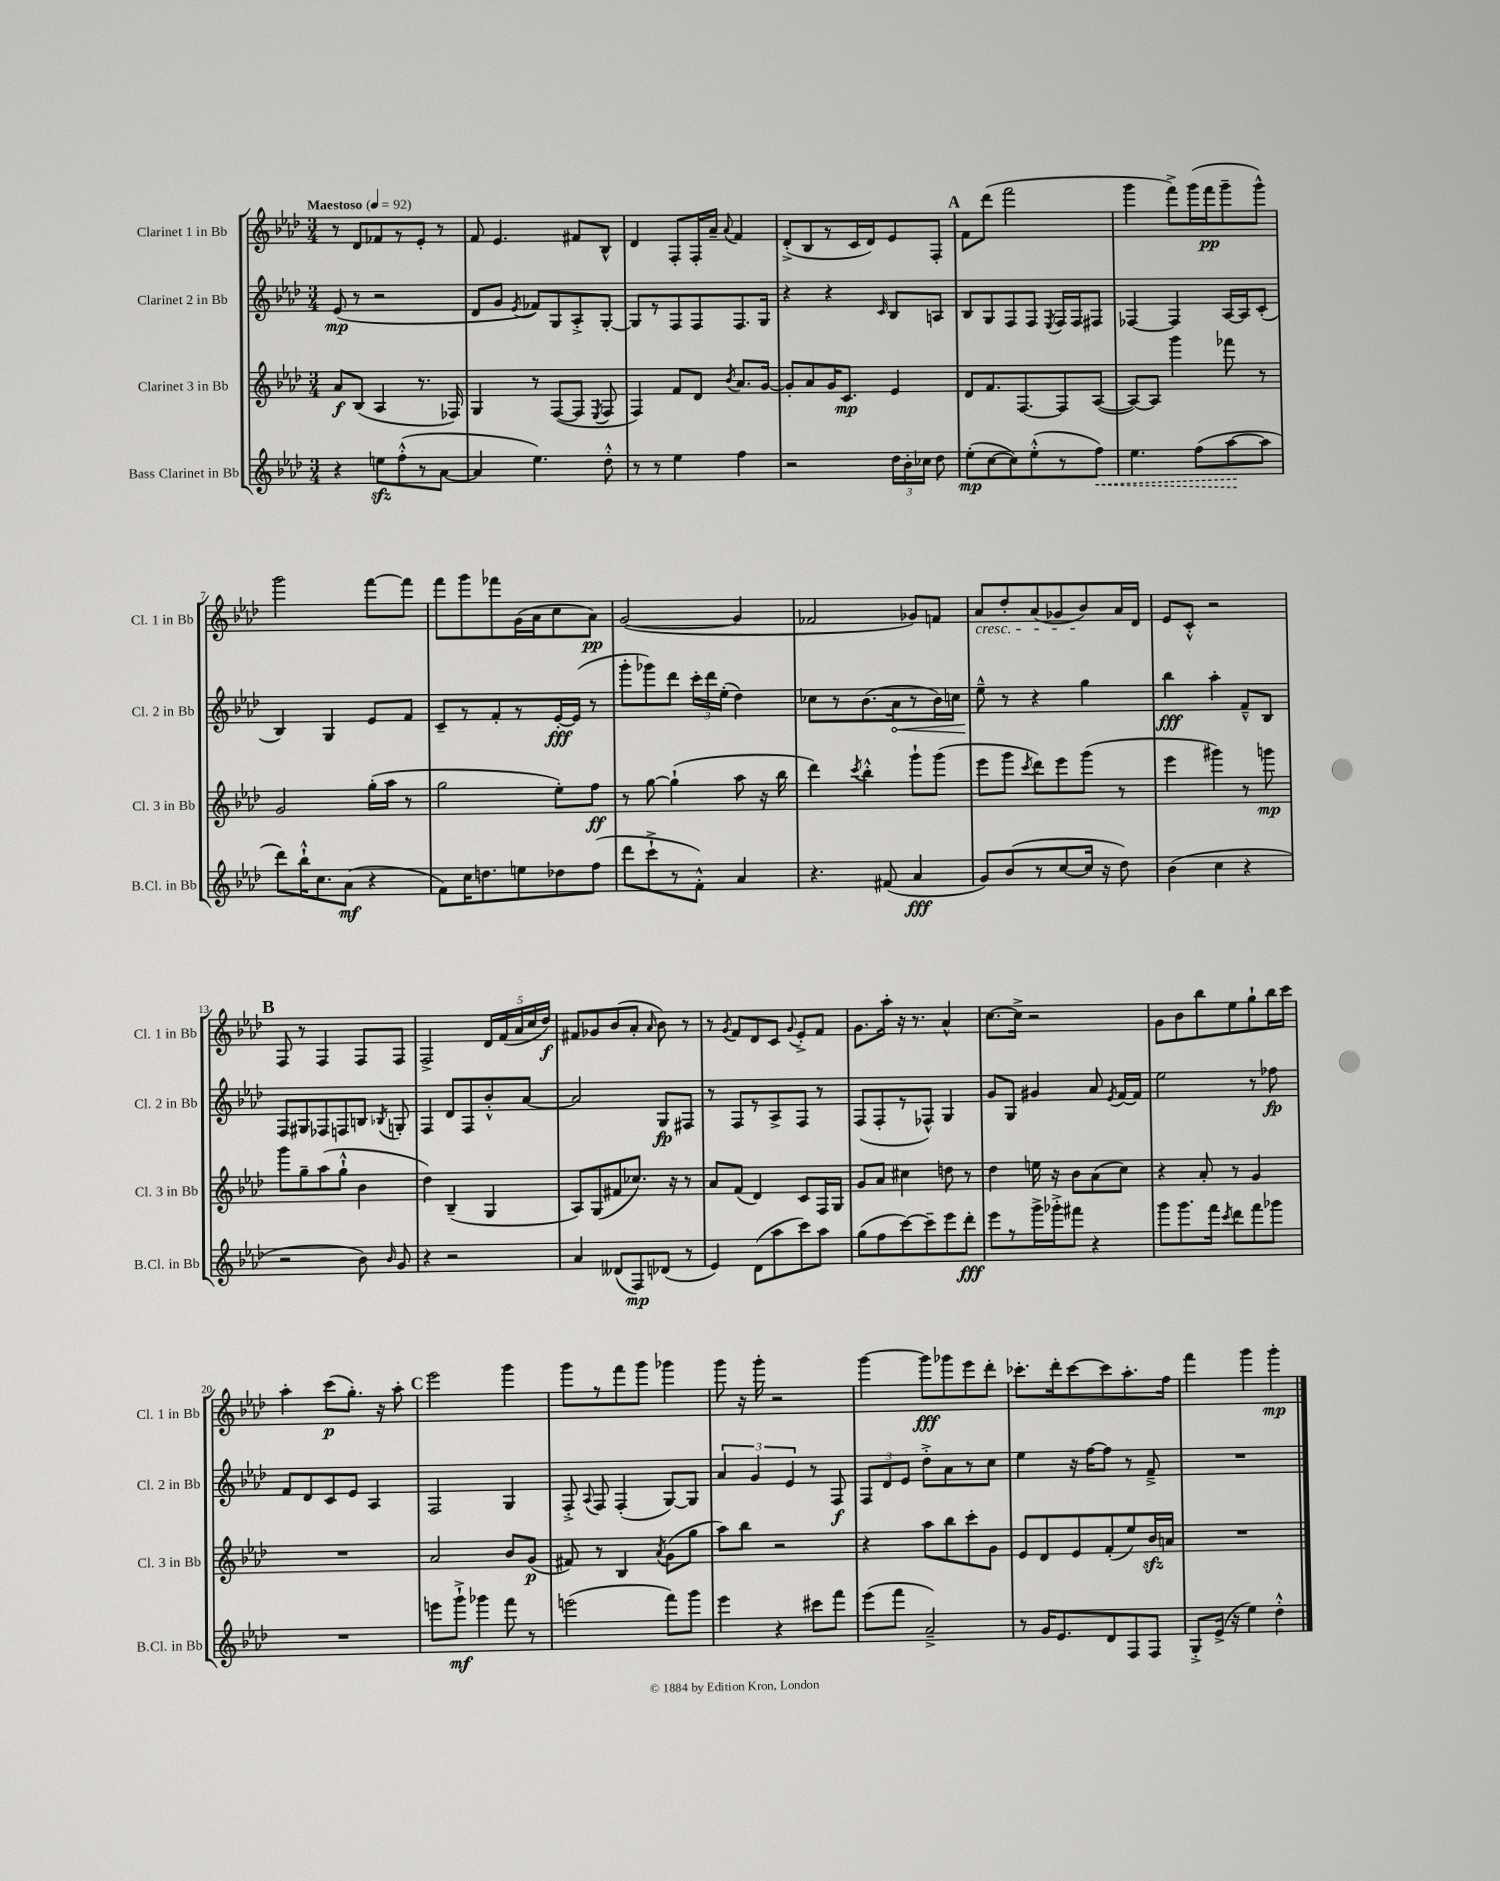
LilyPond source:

<<
\new StaffGroup <<
\new Staff = "s0" \with { instrumentName = "Clarinet 1 in Bb" shortInstrumentName = "Cl. 1 in Bb" } {
    \clef treble \key aes \major \numericTimeSignature \time 3/4 \tempo "Maestoso" 4 = 92
    \autoBeamOff r8 des'8[ fes'8 r8 ees'8]-. r8 |
    f'8 ees'4. fis'8[ bes8]-^ |
    des'4 f8[-. f16-. aes'16]-- \appoggiatura { aes'8 } f'4 |
    des'8[-.->( bes8 r8 c'16 des'16) ees'8 f8]-. |
    \mark \markup { \bold "A" } f'8[ des'''8]( f'''2 |
    g'''4 f'''8[->) g'''16( f'''16\pp g'''8-- g'''8]-^) |
    g'''2 f'''8[~ f'''8] |
    f'''8[ g'''8 fes'''8 g'16( aes'16 c''8 aes'8]\pp) |
    g'2~( g'4 |
    fes'2 ges'8[) f'8] |
    aes'8[\cresc des''8-. aes'8( ges'8 bes'8\!) aes'16 des'16] |
    ees'8[ c'8]-.-^ r2 |
    \mark \markup { \bold "B" } f8 r8 f4 f8[ f8] |
    f2-> \tuplet 5/4 { des'16[ f'16( aes'16 c''16 des''16]\f) } |
    fis'8[ ges'8 bes'8( aes'8]-. \grace { aes'16 } bes'8) r8 |
    r8 \acciaccatura { g'8 } f'8[ des'8 c'8] \appoggiatura { g'8 } ees'8[-.-> f'8] |
    g'8.[ aes''16]-. r16 r8. aes'4-^ |
    c''8.[~ c''16]-> r2 |
    g'8[ bes'8 bes''8 ees''8 g''8-! bes''16 c'''16] |
    aes''4-. c'''8[\p( g''8.]-.) r16 aes''8-. |
    \mark \markup { \bold "C" } ees'''2 g'''4 |
    g'''8[ r8 f'''8 g'''8] ges'''4 |
    g'''8 r16 g'''16-. r2 |
    g'''4~ g'''8[\fff ges'''8 ees'''8 des'''8]-. |
    ces'''8.[-. des'''16-. ces'''8~ ces'''8 aes''8.-. f''16] |
    f'''4 g'''4 g'''4-.\mp \bar "|." |
}
\new Staff = "s1" \with { instrumentName = "Clarinet 2 in Bb" shortInstrumentName = "Cl. 2 in Bb" } {
    \clef treble \key aes \major \numericTimeSignature \time 3/4
    \autoBeamOff ees'8\mp( r8 r2 |
    des'8[ g'8] \acciaccatura { ees'8 } fes'8[) g8 aes8-.-> g8]~-. |
    g8[ r8 f8 f8 f8. g16] |
    r4 r4 \grace { c'16 } bes8[ a8] |
    \mark \markup { \bold "A" } bes8[ g8 f8 f8] \acciaccatura { ees8 } f16[ f16 fis8] |
    fes4~ fes4 aes16[~ aes16 c'8]-.( |
    bes4) g4 ees'8[ f'8] |
    c'8[-- r8 f'8-. r8 ees'16~-.\fff ees'16]( r8 |
    g'''8[-. ges'''8) des'''8] \tuplet 3/2 { c'''16[-. des'''16 ees''16]-.( } des''4) |
    ces''8[ r8 bes'8.( \once \override Hairpin.circled-tip = ##t aes'16\< r8 bes'16) c''16] |
    ees''8---^\! r8 r4 g''4 |
    bes''4\fff aes''4-. f'8[---^ bes8] |
    \mark \markup { \bold "B" } f8[ gis8 fes8 f8 b8] \acciaccatura { bes8 } g8-. |
    f4 des'8[ f8 bes'8-.-^ aes'8]~ |
    aes'2 g8[\fp fis8] |
    r8 f8[ r8 aes8-> f8] r8 |
    f8[( f8-. r8 fes8]-^) g4 |
    g'8[ g8] gis'4 aes'8 \acciaccatura { ees'8 } f'16[~ f'16] |
    ees''2 r8 fes''8\fp |
    f'8[ des'8 c'8 ees'8] aes4 |
    \mark \markup { \bold "C" } f2 g4 |
    f8-.-> \appoggiatura { aes8 } f8 f4-.( g8[~) g8] |
    \tuplet 3/2 { aes'4 g'4 ees'4 } r8 f8\f |
    \tuplet 3/2 { f8[ des'8 ees'8] } des''8[-.-> aes'8 r8 c''8] |
    ees''4 r16 f''16[~ f''8] r8 f'8---> |
    R2. \bar "|." |
}
\new Staff = "s2" \with { instrumentName = "Clarinet 3 in Bb" shortInstrumentName = "Cl. 3 in Bb" } {
    \clef treble \key aes \major \numericTimeSignature \time 3/4
    \autoBeamOff aes'8[\f bes8]( aes4 r8. fes16) |
    g4 r8 f8[~( f8] \acciaccatura { ees8 } f8 |
    f4) f'8[ des'8] \acciaccatura { bes'8 } aes'8.[ g'16]~ |
    g'8[-. aes'8 g'16 c'8.]\mp ees'4 |
    \mark \markup { \bold "A" } des'8[ f'8. f8.~ f8 aes8]~( |
    aes8[~) aes8] g'''4 fes'''8 r8 |
    g'2 g''16[-.( aes''16] r8 |
    g''2 ees''8[-.) f''8]\ff |
    r8 g''8~ g''4-!( aes''8 r16 bes''16 |
    des'''4) \acciaccatura { c'''8 } bes''4-.-^ g'''8[-! g'''8]( |
    ees'''8[ g'''8] \acciaccatura { c'''8 } des'''8[) ees'''8 g'''8]( r8 |
    ees'''4 gis'''4) r8 g'''8\mp |
    \mark \markup { \bold "B" } g'''8[ g''8-- aes''8( g''8]-!-^ bes'4 |
    des''4) bes4--( g4 |
    aes8[) g8( fis'8 ces''8.]) r16 r8 |
    aes'8[ f'8]( des'4) c'8[ f16 g16] |
    g'8[ aes'8] cis''4 d''8 r8 |
    des''4 e''16 r16 bes'8[ aes'8( c''8]) |
    r4 aes'8-. r8 g'4 |
    R2. |
    \mark \markup { \bold "C" } aes'2 bes'8[ g'8]\p( |
    fis'8) r8 bes4 \acciaccatura { aes'8 } g'8[( g''8] |
    aes''8[) bes''8] r2 |
    r4 aes''8[ bes''8 c'''8-. g'8] |
    ees'8[ des'8 ees'8 f'8-.( ees''8) bes'16\sfz a'16] |
    R2. \bar "|." |
}
\new Staff = "s3" \with { instrumentName = "Bass Clarinet in Bb" shortInstrumentName = "B.Cl. in Bb" } {
    \clef treble \key aes \major \numericTimeSignature \time 3/4
    \autoBeamOff r4 e''8[\sfz f''8-.-^( r8 aes'8]~ |
    aes'4 ees''4.) des''8-.-^ |
    r8 r8 ees''4 f''4 |
    r2 \tuplet 3/2 { des''16[ bes'16-. ces''16] } des''8 |
    \mark \markup { \bold "A" } ees''8[-.\mp( c''8~ c''8) ees''8-.-^( r8 \once \override Hairpin.style = #'dashed-line f''8]\<) |
    ees''4. f''8[( aes''8~\! aes''8] |
    des'''8[) bes''16-!-^ c''8. aes'8]\mf( r4 |
    f'8[) c''16 d''8. e''8 des''8 f''8]( |
    des'''8[ c'''8-!-> r8 f'8]-.-^) aes'4 |
    r4. fis'8( aes'4\fff |
    g'8[) bes'8( r8 c''8~ c''16] r16 des''8) |
    bes'4( c''4 r4 |
    \mark \markup { \bold "B" } r2 bes'8) \grace { bes'16 } g'8 |
    r4 r2 |
    aes'4 deses'8[( f8\mp) des'8]( r8 |
    ees'4) des'8[( aes''8 c'''8) aes''8] |
    g''8[( f''8 c'''8~) c'''8-- ees'''8 des'''8]-.\fff |
    ees'''8[ r8 g'''16-> ges'''16-.-> fis'''8] r4 |
    g'''8[ g'''8. f'''16] \acciaccatura { c'''8 } des'''8[ f'''8 ges'''8] |
    R2. |
    \mark \markup { \bold "C" } e'''8[ g'''8]-!->\mf ges'''4 f'''8 r8 |
    e'''2( f'''8[) g'''8] |
    ees'''4 r4 cis'''8[ f'''8] |
    ees'''8[( f'''8] aes'2--->) |
    r8 g'16[ ees'8. des'8 f8 f8] |
    g8[-.-> ees'16]->( r16 ees''4) des''4-.-^ \bar "|." |
}
>>
>>
